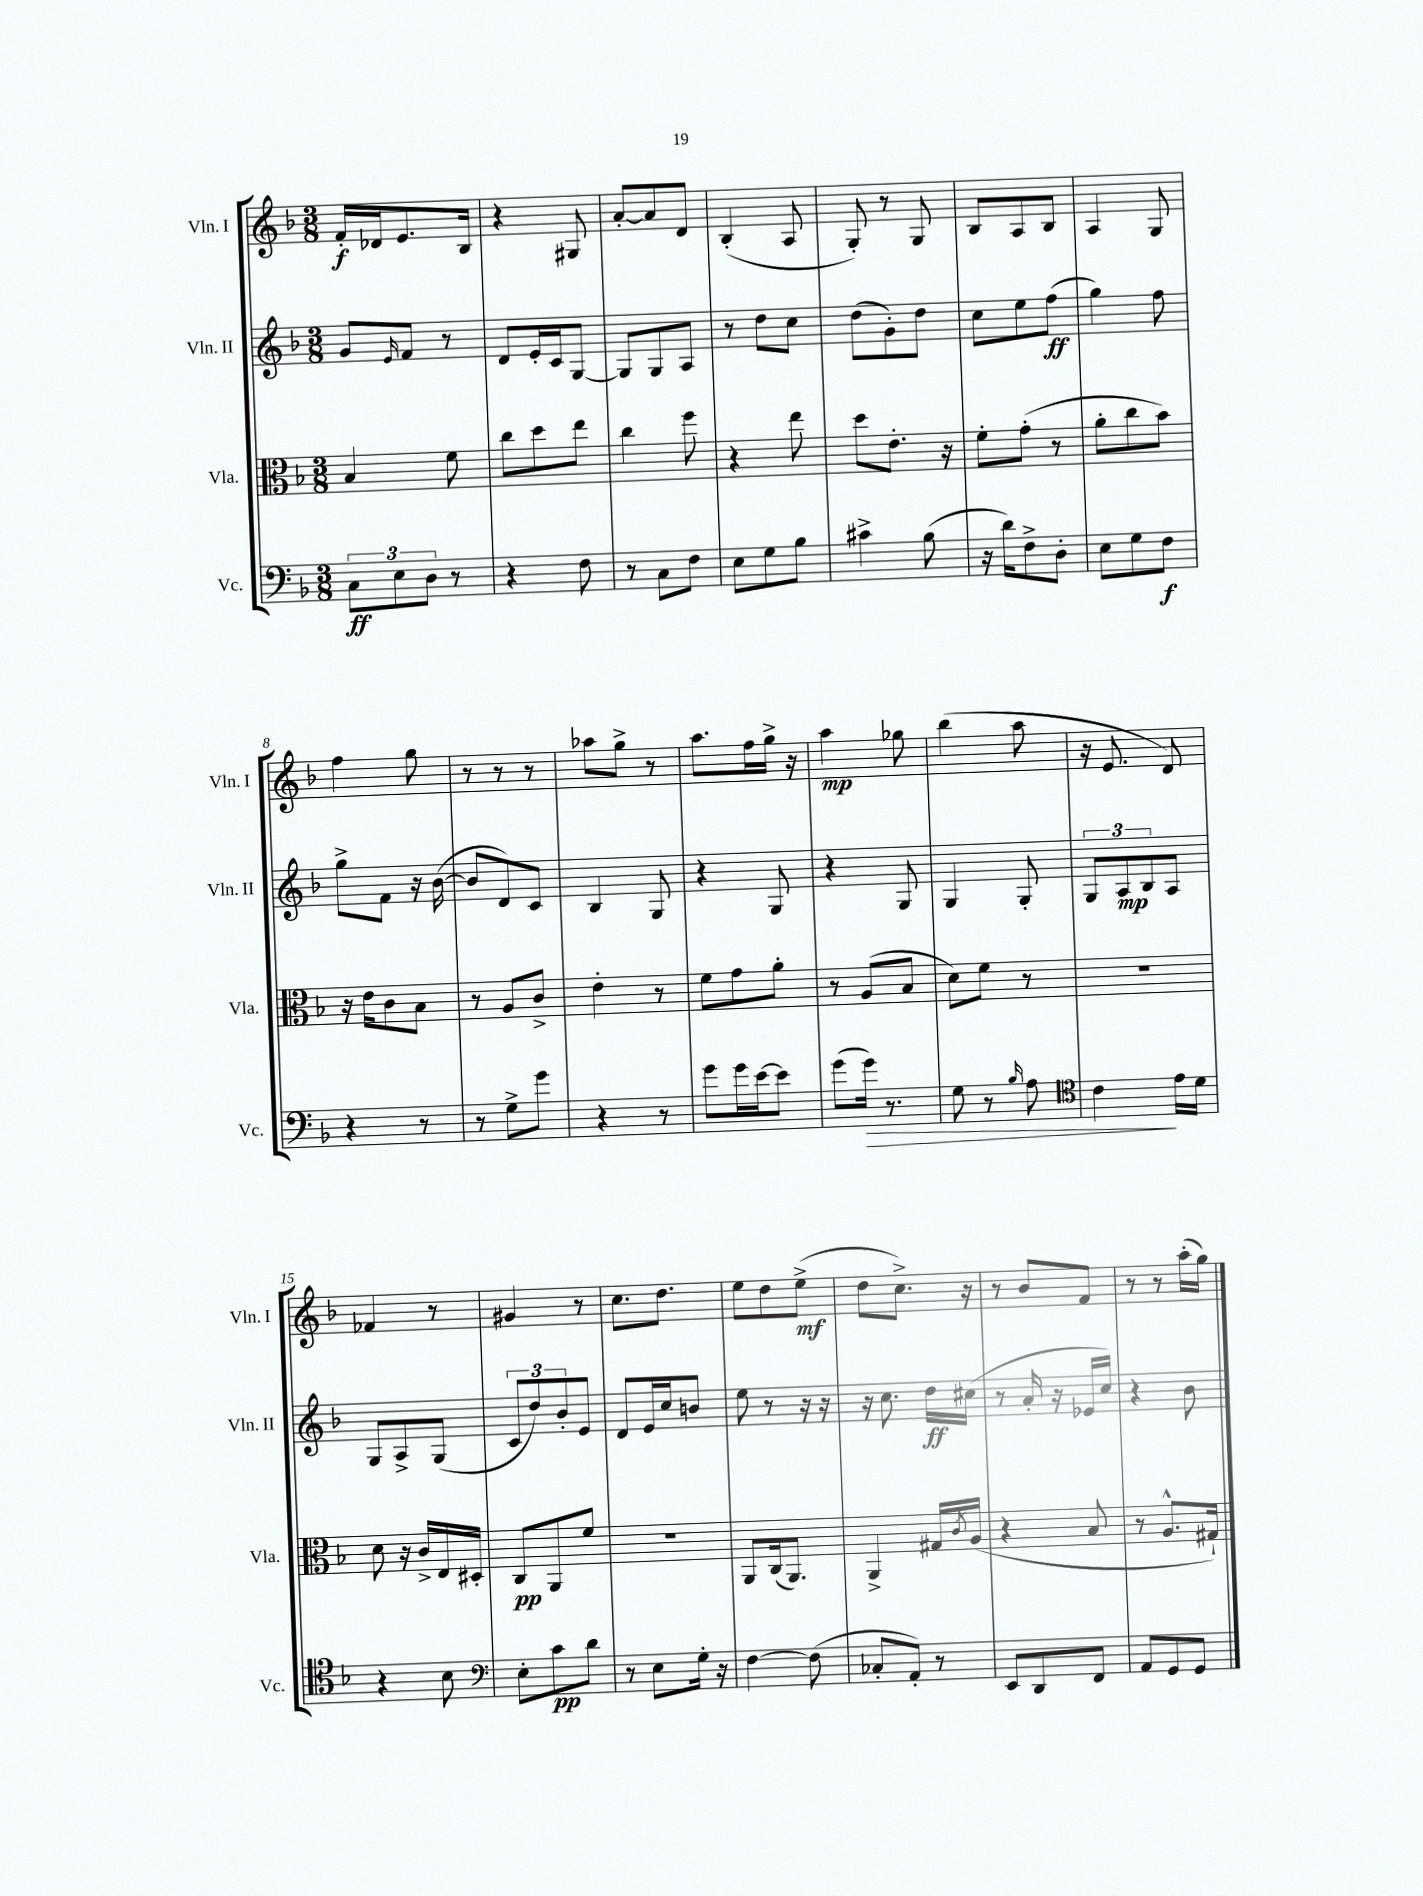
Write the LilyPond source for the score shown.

<<
\new StaffGroup <<
\new Staff = "s0" \with { instrumentName = "Vln. I" shortInstrumentName = "Vln. I" } {
    \clef treble \key f \major \numericTimeSignature \time 3/8
    f'16-.\f des'16 e'8. bes16 |
    r4 gis8 |
    a'8~-. a'8 d'8 |
    bes4-.( a8 |
    g8-.) r8 g8 |
    bes8 a8 bes8 |
    a4 g8 |
    f''4 g''8 |
    r8 r8 r8 |
    aes''8 g''8-> r8 |
    a''8. f''16 g''16-> r16 |
    a''4\mp ges''8 |
    bes''4( a''8 |
    r16 e'8. d'8) |
    fes'4 r8 |
    gis'4 r8 |
    c''8. d''8. |
    e''8 d''8 e''8->\mf( |
    d''8 c''8.->) r16 |
    r8 bes'8 f'8 |
    r8 r8 a''16-.( g''16) \bar "|." |
}
\new Staff = "s1" \with { instrumentName = "Vln. II" shortInstrumentName = "Vln. II" } {
    \clef treble \key f \major \numericTimeSignature \time 3/8
    g'8 \grace { e'16 } f'8 r8 |
    d'8 e'16-. c'16 g8~ |
    g8 g8 a8 |
    r8 d''8 c''8 |
    d''8( g'8-.) d''8 |
    c''8 e''8 f''8\ff( |
    g''4) f''8 |
    g''8-> f'8 r16 bes'16~( |
    bes'8 d'8) c'8 |
    bes4 g8 |
    r4 g8 |
    r4 g8 |
    g4 g8-. |
    \tuplet 3/2 { g8 a8\mp bes8 } a8 |
    g8 a8-> g8( |
    \tuplet 3/2 { c'8 d''8) bes'8-. } e'8 |
    d'8 e'16 c''16 b'8 |
    e''8 r8 r16 r16 |
    r16 c''8. d''16\ff cis''16( |
    r8 a'16-. r16 ees'16 c''16) |
    r4 bes'8 \bar "|." |
}
\new Staff = "s2" \with { instrumentName = "Vla." shortInstrumentName = "Vla." } {
    \clef alto \key f \major \numericTimeSignature \time 3/8
    bes4 f'8 |
    c''8 d''8 e''8 |
    c''4 f''8 |
    r4 e''8 |
    d''8 e'8.-. r16 |
    f'8-. g'8-.( r8 |
    a'8-. c''8 bes'8) |
    r16 e'16 c'8 bes8 |
    r8 a8 c'8-> |
    e'4-. r8 |
    f'8 g'8 a'8-. |
    r8 a8( bes8 |
    d'8) f'8 r8 |
    r4. |
    d'8 r16 c'16-> e16 dis16-. |
    c8\pp a,8 f'8 |
    R4. |
    a,8 c16( a,8.) |
    a,4-> gis16 \acciaccatura { c'8 } a16( |
    r4 bes8 |
    r8 a8.-^ gis16-!) \bar "|." |
}
\new Staff = "s3" \with { instrumentName = "Vc." shortInstrumentName = "Vc." } {
    \clef bass \key f \major \numericTimeSignature \time 3/8
    \tuplet 3/2 { c8\ff e8 d8 } r8 |
    r4 f8 |
    r8 c8 f8 |
    e8 g8 bes8 |
    cis'4-> bes8( |
    r16 d'16) f8-> d8-. |
    e8 g8 f8\f |
    r4 r8 |
    r8 g8-> g'8 |
    r4 r8 |
    g'8 g'16 e'16~ e'8 |
    g'8( g'16\>) r8. |
    g8 r8 \grace { bes16 } a8 |
    \clef tenor c'4\! e'16 d'16 |
    r4 bes8 |
    \clef bass e8-. c'8\pp d'8 |
    r8 e8 g16-. r16 |
    f4~ f8( |
    ces8-. a,8-.) r8 |
    e,8 d,8 f,8 |
    a,8 g,8 g,8 \bar "|." |
}
>>
>>
